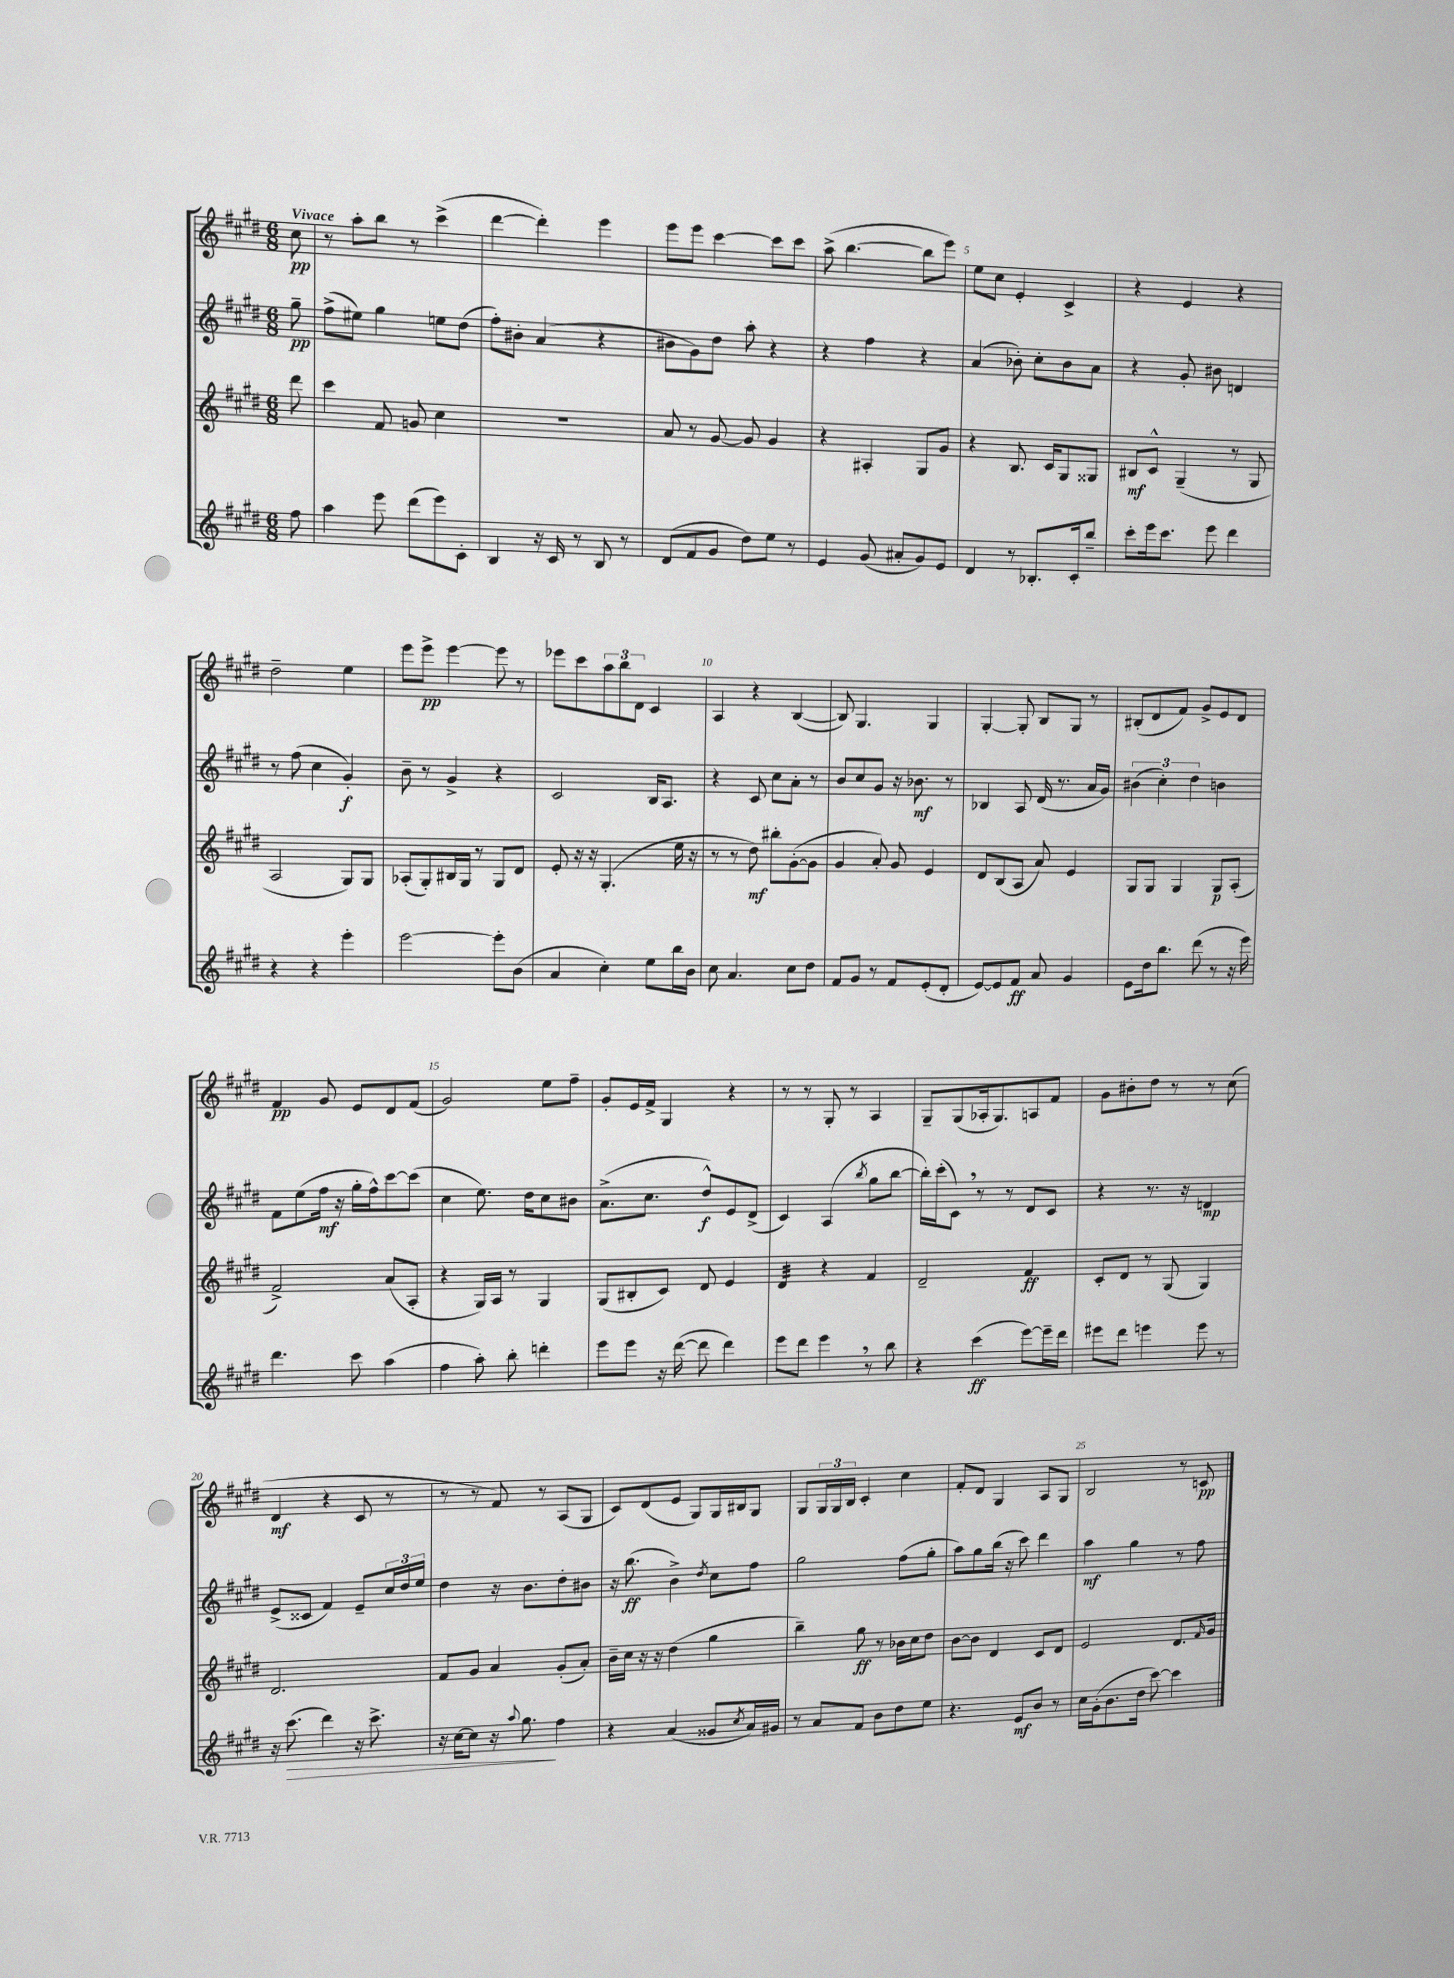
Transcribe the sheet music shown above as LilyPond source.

<<
\new StaffGroup <<
\new Staff = "s0" {
    \clef treble \key e \major \numericTimeSignature \time 6/8 \partial 8 \tempo "Vivace"
    cis''8\pp |
    r8 a''8-. b''8 r8 cis'''4->( |
    dis'''4~ dis'''4-.) e'''4 |
    e'''8 e'''8 cis'''4~ cis'''8 cis'''8 |
    a''8->( b''4.~ b''8 e'''8) |
    e''8 cis''8 e'4-. cis'4-> |
    r4 e'4 r4 |
    dis''2-- e''4 |
    e'''8 e'''8->\pp e'''4~ e'''8 r8 |
    ees'''8 cis'''8 \tuplet 3/2 { a''8 b''8 dis'8 } cis'4 |
    a4 r4 b4~( |
    b8) gis4. gis4 |
    gis4~-. gis8-. b8 gis8 r8 |
    bis8-.( dis'8 fis'8) gis'8-> e'8 dis'8 |
    fis'4\pp gis'8 e'8 dis'8 fis'8( |
    gis'2) e''8 fis''8-- |
    gis'8-. e'16 fis'16-> gis4 r4 |
    r8 r8 gis8-. r8 a4 |
    gis8-- gis8( aes16-. gis8.) a8 fis'8 |
    gis'8 bis'8-. dis''8 r8 r8 cis''8( |
    dis'4\mf r4 cis'8 r8 |
    r8 r8 fis'8) r8 a8( gis8 |
    cis'8) dis'8( e'8 gis8) gis16 bis16 gis8 |
    gis8 \tuplet 3/2 { gis16 gis16 b16 } cis'4-. cis''4 |
    fis'8-. dis'8 gis4 a8 gis8 |
    b2 r8 c'8\pp \bar "|." |
}
\new Staff = "s1" {
    \clef treble \key e \major \numericTimeSignature \time 6/8 \partial 8
    gis''8--\pp |
    fis''8->( eis''8) gis''4 e''8 dis''8( |
    fis''8-.) bis'8-. a'4( r4 |
    bis'8 gis'8) dis''8 a''8-. r4 |
    r4 fis''4 r4 |
    a'4( bes'8-.) cis''8-. bes'8 a'8 |
    r4 gis'8-. bis'8 d'4 |
    r8 fis''8( cis''4 gis'4-.\f) |
    b'8-- r8 gis'4-> r4 |
    cis'2 b16 a8. |
    r4 cis'8 cis''8 a'8-. r8 |
    b'8 cis''8 gis'8 r16 bes'8.\mf r8 |
    bes4 a8 dis'16( r8. a'16 gis'16) |
    \tuplet 3/2 { bis'4( cis''4-.) dis''4 } b'4 |
    fis'8 e''8( fis''16\mf r16 gis''16-. fis''16-^) cis'''8~ cis'''8( |
    cis''4 e''8.) dis''16 cis''8 bis'8 |
    a'8.->( cis''8. dis''8-^\f) e'8 dis'8->( |
    cis'4) a4( \acciaccatura { b''8 } gis''8 b''8~ |
    b''16-.) cis'''16-.( cis'8) \breathe r8 r8 dis'8 cis'8 |
    r4 r8. r16 d'4\mp |
    e'8->( cisis'8 fis'4) e'8-- \tuplet 3/2 { cis''16 dis''16 e''16 } |
    dis''4 r16 b'8. dis''8-. bis'8 |
    r16 b''8.\ff( b'4->) \acciaccatura { dis''8 } cis''8 fis''8 |
    gis''2 fis''8( gis''8-. |
    a''8) gis''8 b''16( r16 cis'''8) dis'''4 |
    a''4\mf gis''4 r8 fis''8 \bar "|." |
}
\new Staff = "s2" {
    \clef treble \key e \major \numericTimeSignature \time 6/8 \partial 8
    dis'''8 |
    cis'''4 fis'8 g'8 cis''4 |
    R2. |
    a'8 r8 gis'8~ gis'8 gis'4 |
    r4 ais4-. gis8 gis'8 |
    r4 b8. cis'16 gis8 gisis8 |
    bis8\mf cis'8-^ gis4--( r8 gis8 |
    a2 gis8) gis8 |
    aes8-.( gis8-.) bis16 gis16 r8 gis8 dis'8 |
    e'8-. r16 r16 gis4.-.( e''16 r16 |
    r8 r8 dis''8\mf) bis''8-. gis'8~-.( gis'8 |
    gis'4 a'8-.) gis'8 e'4 |
    dis'8 b8( a8 a'8) e'4 |
    gis8 gis8 gis4 gis8\p a8-.( |
    fis'2->) a'8( a8-. |
    r4 gis16) a16 r8 gis4 |
    gis8( bis8-. cis'8) dis'8 e'4 |
    dis'4:32 r4 fis'4 |
    dis'2-- fis'4\ff |
    cis'8-. dis'8 r8 gis8( gis4) |
    dis'2. |
    fis'8 gis'8 a'4 gis'8-.( a'8-.) |
    b'16-- cis''16 r16 r16 dis''4( gis''4 |
    b''4--) gis''8\ff r8 bes'16 cis''16 dis''8 |
    b'8~ b'8 dis'4 cis'8 dis'8 |
    e'2 dis'8. \grace { fis'16 } gis'16 \bar "|." |
}
\new Staff = "s3" {
    \clef treble \key e \major \numericTimeSignature \time 6/8 \partial 8
    fis''8 |
    a''4 e'''8 dis'''8( e'''8) cis'8-. |
    b4 r16 cis'16 r8 b8 r8 |
    dis'8( fis'8 gis'8 dis''8) e''8 r8 |
    e'4 gis'8( ais'8-. gis'8) e'8 |
    dis'4 r8 bes8.-. cis'16-. b''8-- |
    cis'''8-. e'''16 cis'''8. e'''8 dis'''4 |
    r4 r4 e'''4-. |
    e'''2~ e'''8-. b'8( |
    a'4 cis''4-.) e''8 b''16 b'16 |
    cis''8 a'4. cis''8 dis''8 |
    fis'8 gis'8 r8 fis'8 e'8-.( dis'8-. |
    e'8~) e'8 fis'8\ff a'8 gis'4 |
    e'8 dis''16 b''8. dis'''8( r8 r16 e'''16) |
    dis'''4. cis'''8 a''4( |
    fis''4 a''8-.) b''8-. d'''4-. |
    e'''8 e'''8 r16 dis'''16~( dis'''8 dis'''4) |
    e'''8 dis'''8 e'''4 \breathe r8 b''8 |
    r4 cis'''4\ff( e'''8~) e'''16-- dis'''16 |
    eis'''8 dis'''8 e'''4 e'''8 r8 |
    r16 cis'''8.\>( dis'''4) r16 cis'''8.-> |
    r16 cis''16~ cis''8 r16 \appoggiatura { a''8 } gis''8.\! fis''4 |
    r4 a'4( gisis'8 \acciaccatura { cis''8 } a'16) gis'16 |
    r8 a'8 fis'8 b'8 dis''8 e''8 |
    r4. e'8\mf b'8 r8 |
    cis''16 gis'16-.( b'8. dis''16 cis'''8~) cis'''4 \bar "|." |
}
>>
>>
\layout { \context { \Score \override BarNumber.break-visibility = ##(#f #t #t) barNumberVisibility = #(every-nth-bar-number-visible 5) } }
